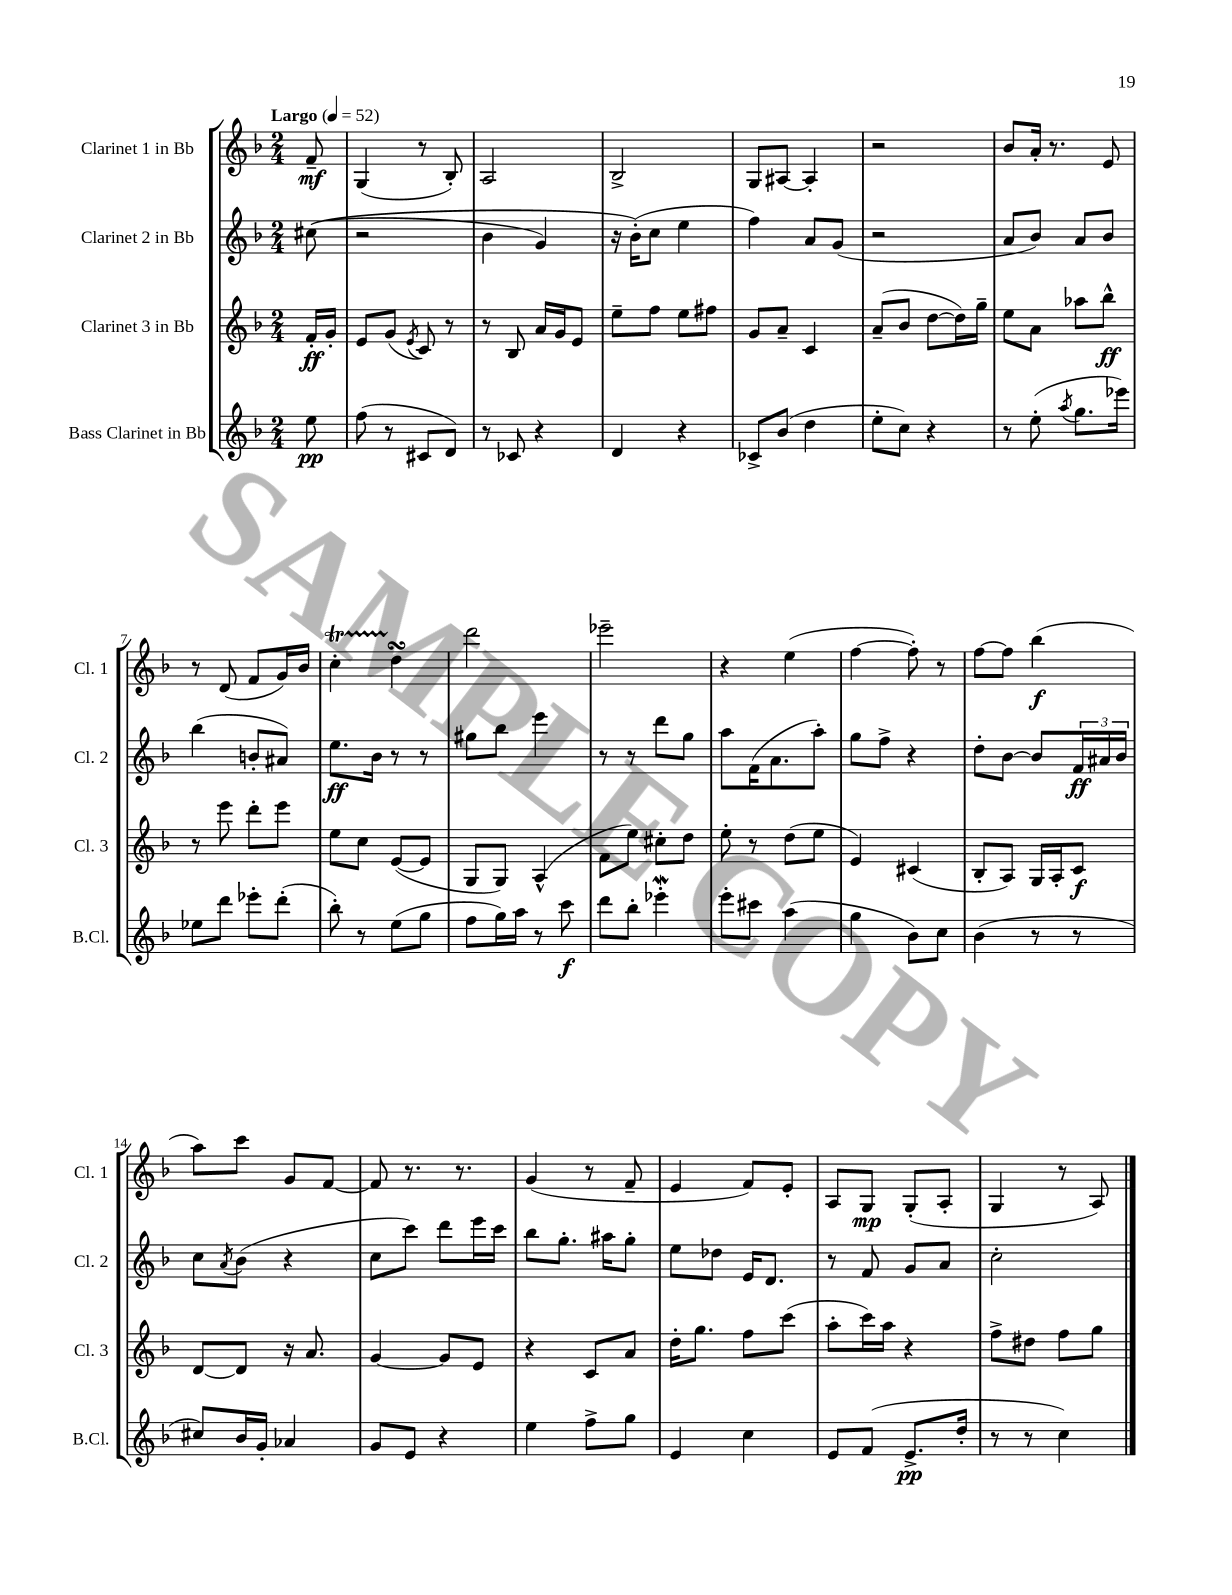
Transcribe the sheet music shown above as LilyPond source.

<<
\new StaffGroup <<
\new Staff = "s0" \with { instrumentName = "Clarinet 1 in Bb" shortInstrumentName = "Cl. 1" } {
    \clef treble \key f \major \numericTimeSignature \time 2/4 \partial 8 \tempo "Largo" 4 = 52
    f'8--\mf |
    g4( r8 bes8-.) |
    a2 |
    bes2-> |
    g8 ais8~ ais4-. |
    r2 |
    bes'8 a'16-. r8. e'8 |
    r8 d'8( f'8 g'16) bes'16 |
    c''4-.\startTrillSpan d''4\turn\stopTrillSpan |
    d'''2 |
    ees'''2-- |
    r4 e''4( |
    f''4~ f''8-.) r8 |
    f''8~ f''8 bes''4\f( |
    a''8) c'''8 g'8 f'8~ |
    f'8 r8. r8. |
    g'4( r8 f'8-- |
    e'4 f'8) e'8-. |
    a8 g8\mp g8-.( a8-. |
    g4 r8 a8) \bar "|." |
}
\new Staff = "s1" \with { instrumentName = "Clarinet 2 in Bb" shortInstrumentName = "Cl. 2" } {
    \clef treble \key f \major \numericTimeSignature \time 2/4 \partial 8
    cis''8(\( |
    r2 |
    bes'4 g'4) |
    r16 bes'16-.(\) c''8 e''4 |
    f''4) a'8 g'8( |
    r2 |
    a'8 bes'8) a'8 bes'8 |
    bes''4( b'8-. ais'8) |
    e''8.\ff bes'16 r8 r8 |
    gis''8 bes''8 e'''4 |
    r8 r8 d'''8 g''8 |
    a''8 f'16( a'8. a''8-.) |
    g''8 f''8-> r4 |
    d''8-. bes'8~ bes'8 \tuplet 3/2 { f'16\ff ais'16 bes'16 } |
    c''8 \acciaccatura { a'8 } bes'8( r4 |
    c''8 c'''8) d'''8 e'''16 c'''16 |
    bes''8 g''8.-. ais''16 g''8-. |
    e''8 des''8 e'16 d'8. |
    r8 f'8 g'8 a'8 |
    c''2-. \bar "|." |
}
\new Staff = "s2" \with { instrumentName = "Clarinet 3 in Bb" shortInstrumentName = "Cl. 3" } {
    \clef treble \key f \major \numericTimeSignature \time 2/4 \partial 8
    f'16-.\ff g'16-. |
    e'8 g'8( \acciaccatura { e'8 } c'8) r8 |
    r8 bes8 a'16 g'16 e'8 |
    e''8-- f''8 e''8 fis''8 |
    g'8 a'8-- c'4 |
    a'8--( bes'8 d''8~ d''16) g''16-- |
    e''8 a'8 aes''8 bes''8-^\ff |
    r8 e'''8 d'''8-. e'''8 |
    e''8 c''8 e'8~( e'8 |
    g8 g8) a4-^( |
    f'8 e''8) cis''8-. d''8 |
    e''8-. r8 d''8( e''8 |
    e'4) cis'4( |
    bes8-. a8) g16 a16-. c'8\f |
    d'8~ d'8 r16 a'8. |
    g'4~ g'8 e'8 |
    r4 c'8 a'8 |
    d''16-. g''8. f''8 c'''8( |
    a''8-. c'''16) a''16 r4 |
    f''8-> dis''8 f''8 g''8 \bar "|." |
}
\new Staff = "s3" \with { instrumentName = "Bass Clarinet in Bb" shortInstrumentName = "B.Cl." } {
    \clef treble \key f \major \numericTimeSignature \time 2/4 \partial 8
    e''8\pp |
    f''8( r8 cis'8 d'8) |
    r8 ces'8 r4 |
    d'4 r4 |
    ces'8-> bes'8( d''4 |
    e''8-. c''8) r4 |
    r8 e''8-.( \acciaccatura { a''8 } g''8. ees'''16) |
    ees''8 d'''8 ees'''8-. d'''8-.( |
    bes''8-.) r8 e''8( g''8 |
    f''8 g''16) a''16 r8 c'''8\f |
    d'''8 bes''8-. ees'''4-.\mordent |
    e'''8-. cis'''8 a''4( |
    g''4 bes'8) c''8 |
    bes'4( r8 r8 |
    cis''8) bes'16 g'16-. aes'4 |
    g'8 e'8 r4 |
    e''4 f''8-> g''8 |
    e'4 c''4 |
    e'8 f'8( e'8.->\pp d''16-. |
    r8 r8 c''4) \bar "|." |
}
>>
>>
